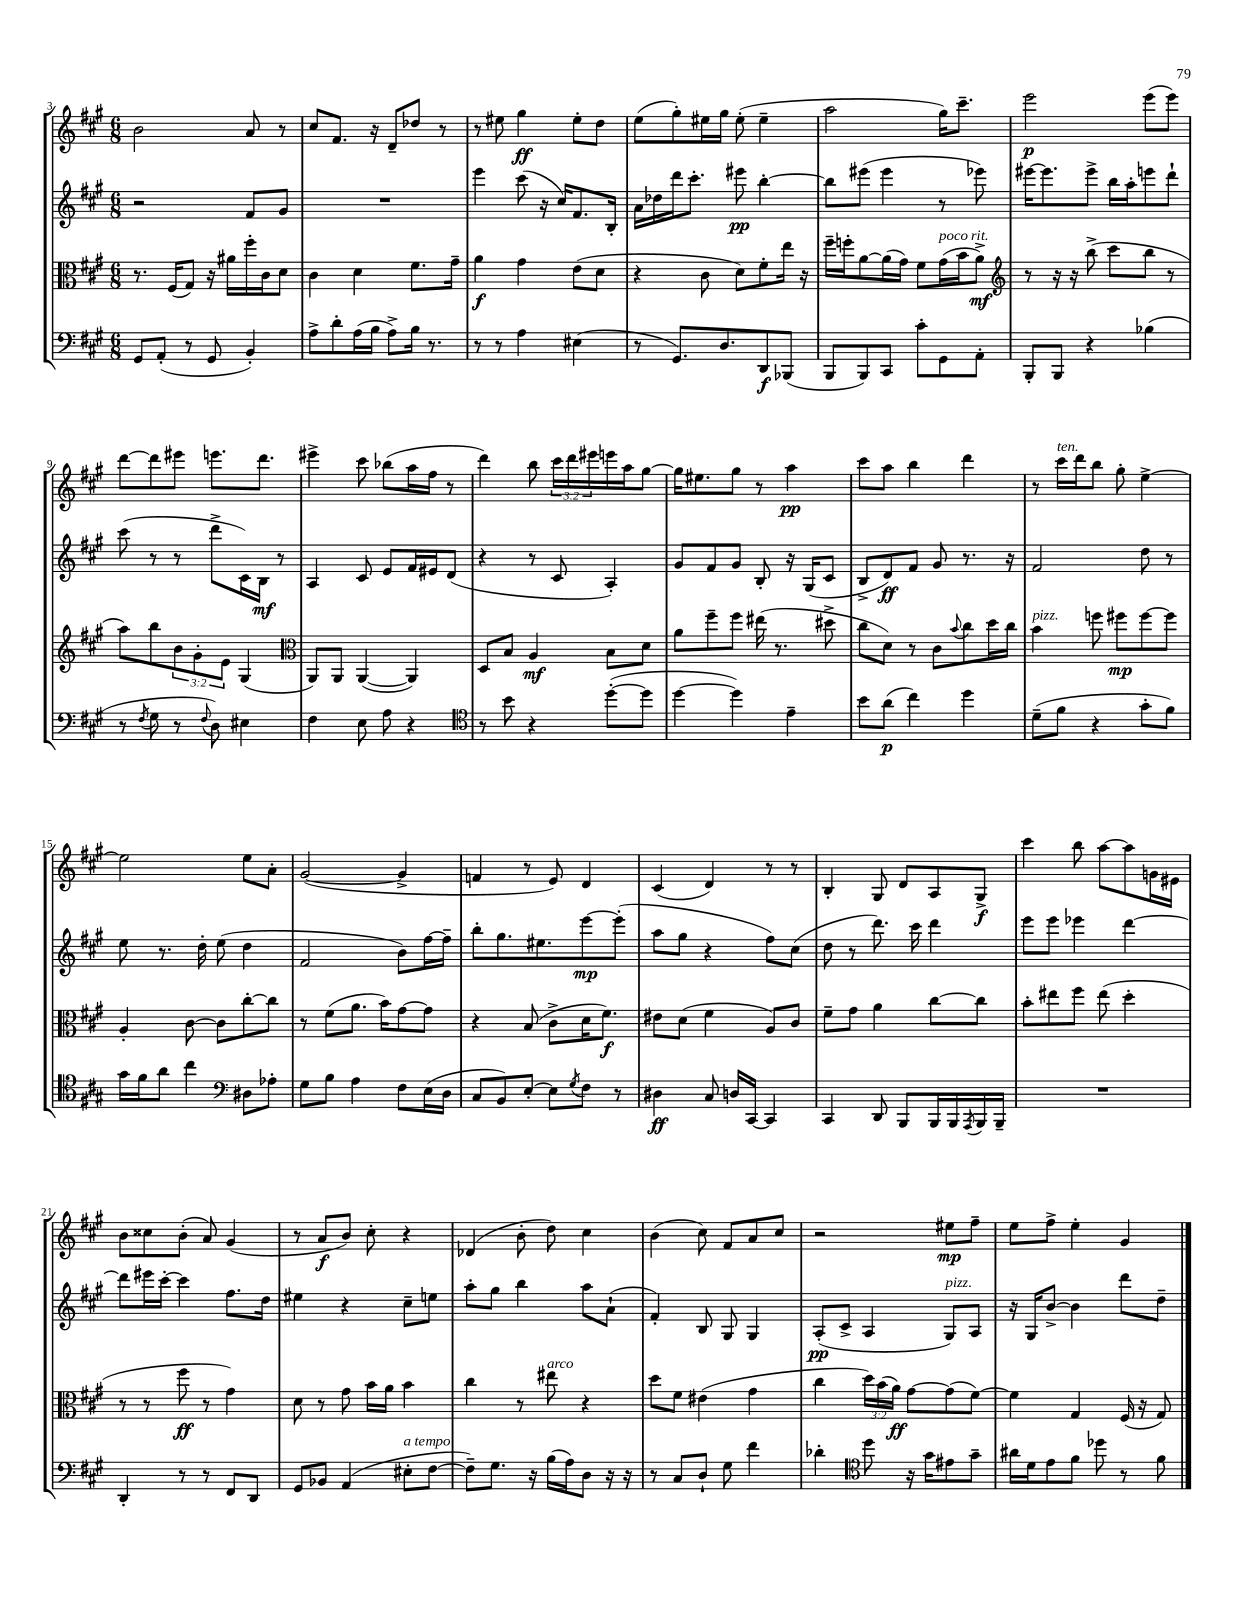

**kern	**kern	**kern	**kern
*staff4	*staff3	*staff2	*staff1
*clefF4	*clefC3	*clefG2	*clefG2
*k[f#c#g#]	*k[f#c#g#]	*k[f#c#g#]	*k[f#c#g#]
*M6/8	*M6/8	*M6/8	*M6/8
8GG#	8.r	2r	2b
(8AA'	.	.	.
.	(16F#	.	.
8r	8G#)	.	.
8GG#	16r	.	.
.	16a#	.	.
4BB')	16ff#'	8f#	8a
.	16c#	.	.
.	8d	8g#	8r
=	=	=	=
8A^	4c#	2.r	8cc#
8d'	.	.	8.f#
(16A	4d	.	.
16B	.	.	16r
8A^)	.	.	8d~
16B	8.f#	.	8dd-
8.r	.	.	.
.	.	.	8r
.	16g#~	.	.
=	=	=	=
8r	4a	4eee	8r
8r	.	.	8ee#
4A	4g#	(8ccc#	4gg#
.	.	16r	.
.	.	16cc#)	.
(4E#	(8e	8.f#	8ee#'
.	8d	.	8dd
.	.	16B'	.
=	=	=	=
8r	4r	16a	(8ee
.	.	16dd-	.
8.GG#)	.	16ddd	8gg#')
.	.	8.ccc#'	.
.	8c#	.	16ee#
8.D	.	.	16gg#
.	8d)	8eee#	(8ee#'
8DD	8f#'	[4bb'	4ee#~
(8BBB-	16ee	.	.
.	16r	.	.
=	=	=	=
8BBB	16ff#~	8bb]	2aa
.	16ff'	.	.
8BBB)	[8a	(8eee#	.
8CC#	(16a]	4eee#	.
.	16g#)	.	.
8c#'	8f#	.	.
8GG#	(16g#	8r	16gg#)
.	16b	.	8.ccc#~
8AA'	8a^)	8eee-)	.
=	=	=	=
*	*clefG2	*	*
8BBB'	8r	[16eee#	2eee
.	.	8.eee#]	.
8BBB	16r	.	.
.	16r	.	.
4r	(8bb^	8eee#^	.
.	8ccc#	16bb	.
.	.	16aa'	.
(4B-	8bb	8eee	(8eee
.	8r	8ddd`	8eee)
=	=	=	=
8r	8aa)	(8ccc#	[8ddd
8qF#	.	.	.
8G#	8bb	8r	8ddd]
8r	12b	8r	8eee#
.	12g#'	.	.
8qqF#	.	.	.
8D)	.	8ddd^	8.eee
.	12e	.	.
4E#	(4G#	16c#)	.
.	.	16B	8.ddd
.	.	8r	.
=	=	=	=
*	*clefC3	*	*
4F#	8AA)	4A	4eee#^
.	8AA	.	.
8E	([4AA	8c#	8ccc#
8A	.	8e	(8bb-
4r	4AA])	16f#	16aa
.	.	16e#	16ff#
.	.	(8d	8r
=	=	=	=
*clefC4	*	*	*
8r	8D	4r	4ddd)
8b	8B	.	.
4r	4A	8r	8bb
.	.	8c#	24ccc#
.	.	.	24ddd
.	.	.	24eee#
([8dd'	8B	4A')	16eee
.	.	.	16aa
8dd]	8d	.	[8gg#
=	=	=	=
[4dd	8a	8g#	16gg#]
.	.	.	8.ee#
.	8ff#~	8f#	.
4dd])	8ff#	8g#	8gg#
.	(16ee#	8B'	8r
.	8.r	.	.
4e~	.	16r	4aa
.	.	(16G#	.
.	8dd#^	8c#	.
=	=	=	=
8b	8cc#	8B^	8ccc#
(8a	8d)	8d)	8aa
4cc#)	8r	8f#	4bb
.	8c#	8g#	.
.	8qqb	.	.
4dd	8cc#	8.r	4ddd
.	16dd	.	.
.	16cc#	16r	.
=	=	=	=
(8d~	4b	2f#	8r
8f#	.	.	16ccc#
.	.	.	16ddd
4r	8ff	.	8bb
.	8ff#	.	8gg#'
8g#'	[8ff#	8dd	[4ee^
8f#)	8ff#]	8r	.
=	=	=	=
16g#	4A'	8ee	2ee]
16f#	.	.	.
8a	.	8.r	.
4cc#	[8c#	.	.
.	.	16dd'	.
.	8c#]	(8ee	.
*clefF4	*	*	*
8D#	[8cc#'	4dd	8ee
8A-'	8cc#]	.	8a'
=	=	=	=
8G#	8r	2f#	([2g#
8B	(8f#	.	.
4A	8.a	.	.
.	16b)	.	.
8F#	[8g#	8b)	4g#^]
(16E	8g#]	[16ff#	.
16D	.	16ff#~]	.
=	=	=	=
8C#	4r	8bb'	4f
8BB)	.	8.gg#	.
[8E'	(8B	.	8r
.	.	8.ee#	.
8E]	8c#^	.	8e)
8qG#	.	.	.
8F#	16d	[8eee	4d
.	8.f#)	.	.
8r	.	(8eee']	.
=	=	=	=
4D#	8e#	8aa	(4c#
.	(8d	8gg#	.
8C#	4f#	4r	4d)
16D	.	.	.
[16CC#	.	.	.
4CC#]	8A)	8ff#)	8r
.	8c#	(8cc#	8r
=	=	=	=
4CC#	8f#~	8dd	4B'
.	8g#	8r	.
8DD	4a	8.ddd)	8G#
8BBB	.	.	8d
.	.	16ccc#	.
16BBB	[8cc#	4ddd	8A
16BBB	.	.	.
8qAAA	.	.	.
16BBB	8cc#]	.	8G#^
16BBB~	.	.	.
=	=	=	=
2.r	8b'	8eee	4ccc#
.	8ee#	8eee	.
.	8ff#	4eee-	8bb
.	(8ee#	.	[8aa
.	4dd'	[4ddd	8aa]
.	.	.	16g
.	.	.	16e#
=	=	=	=
4DD'	8r	8ddd]	8b
.	8r	16eee#	8cc##
.	.	[16ccc#'	.
8r	8ff#	4ccc#]	(8b'
8r	8r	.	8a)
8FF#	4g#)	8.ff#	(4g#
8DD	.	.	.
.	.	16dd	.
=	=	=	=
8GG#	8d	4ee#	8r
8BB-	8r	.	8a
(4AA	8g#	4r	8b)
.	16b	.	8cc#'
.	16a	.	.
8E#'	4b	8cc#~	4r
[8F#	.	8ee	.
=	=	=	=
8F#~])	4cc#	8aa'	(4d-
8.G#	.	8gg#	.
.	8r	4bb	8b'
16r	.	.	.
(16B	8ee#	.	8dd)
16A)	.	.	.
8D	4r	8aa	4cc#
16r	.	(8a`	.
16r	.	.	.
=	=	=	=
8r	8dd	4f#')	(4b
8C#	8f#	.	.
8D`	(4e#	8B	8cc#)
8G#	.	8G#	8f#
4f#	4g#	4G#	8a
.	.	.	8cc#
=	=	=	=
4d-'	4cc#	(8A'	2r
.	.	8c#^	.
*clefC4	*	*	*
8dd	24dd)	4A	.
.	(24b	.	.
.	24a)	.	.
16r	[8g#	.	.
16g#	.	.	.
8e#	(8g#]	8G#)	8ee#
8g#~	[8f#)	8A	8ff#~
=	=	=	=
16a#	4f#]	16r	8ee
16d	.	16G#	.
8e	.	[8b^	8ff#^
8f#	4G#	4b]	4ee'
8dd-	.	.	.
8r	(16F#	8ddd	4g#
.	16r	.	.
8f#	8G#)	8dd~	.
==	==	==	==
*-	*-	*-	*-
